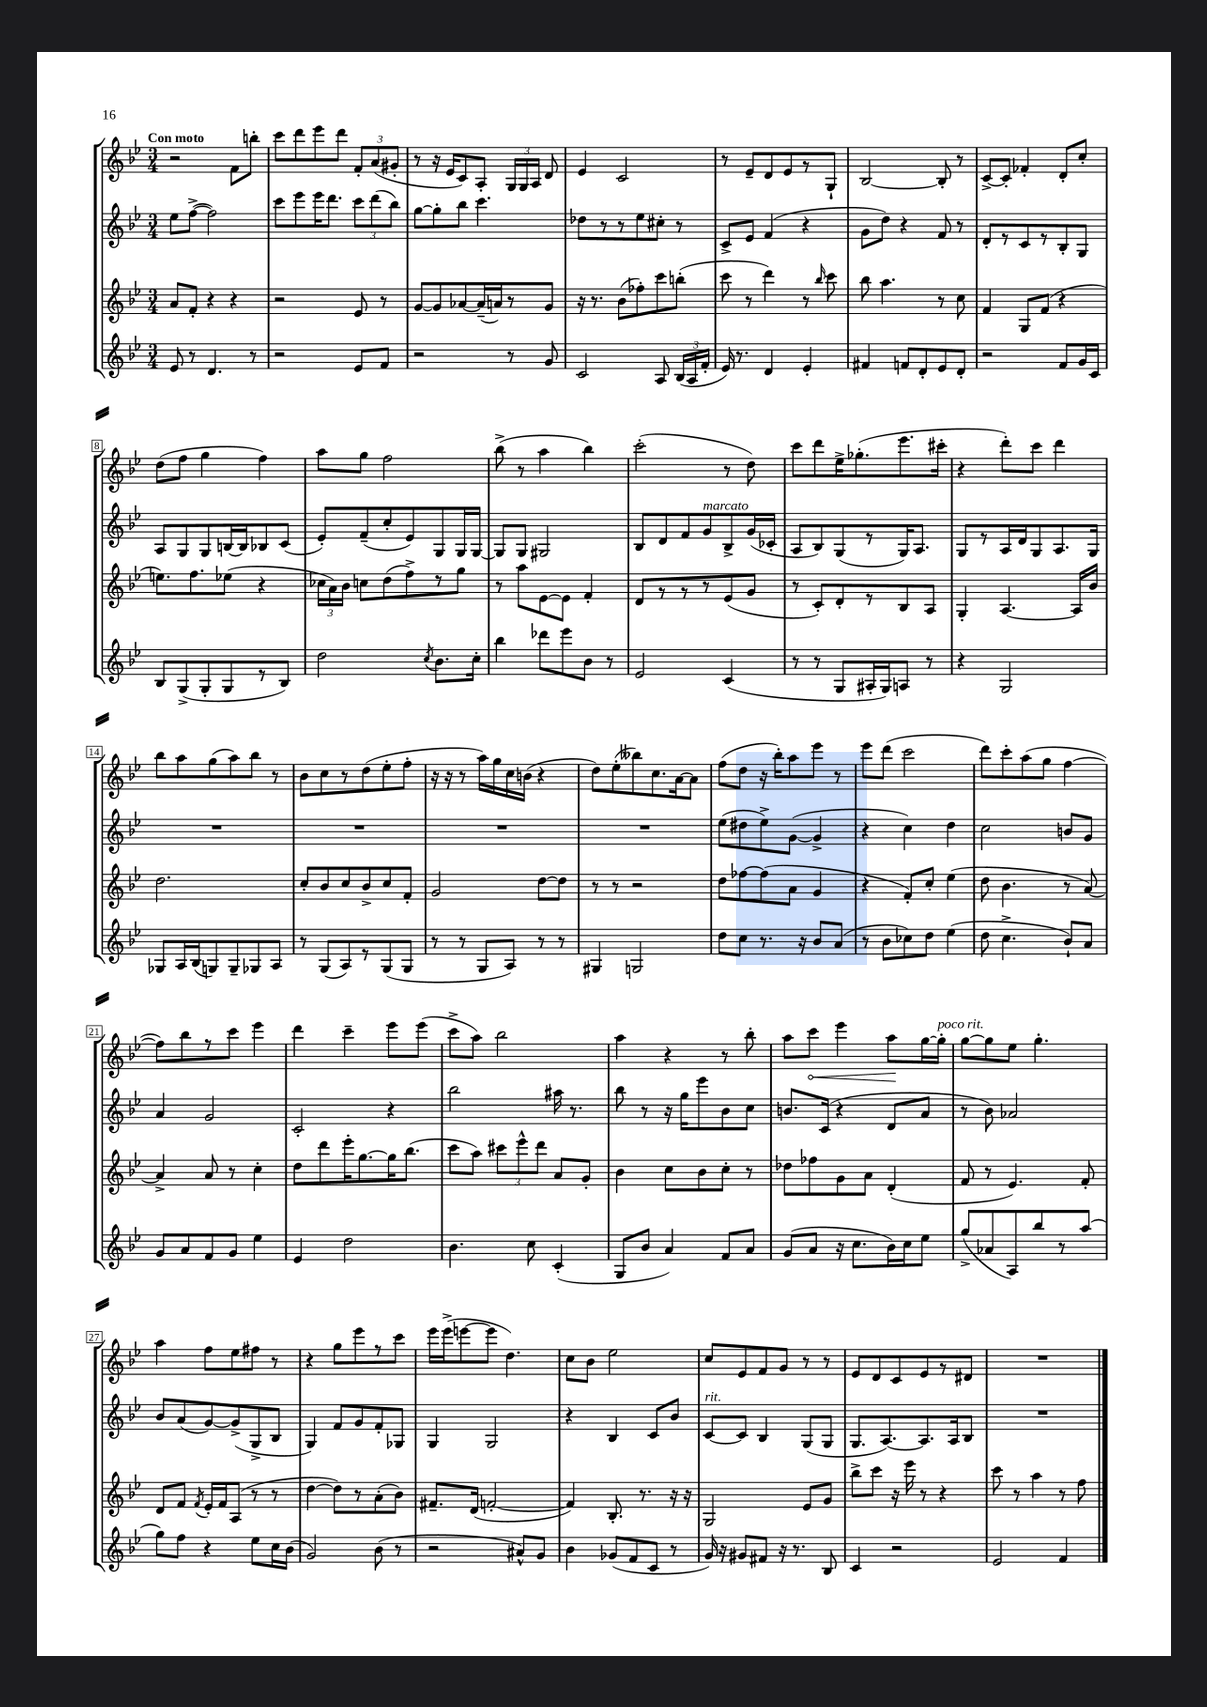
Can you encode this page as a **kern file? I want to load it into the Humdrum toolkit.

**kern	**kern	**kern	**kern	**dynam
*part4	*part3	*part2	*part1	*part1
*staff4	*staff3	*staff2	*staff1	*staff1
*clefG2	*clefG2	*clefG2	*clefG2	*
*k[b-e-]	*k[b-e-]	*k[b-e-]	*k[b-e-]	*
*M3/4	*M3/4	*M3/4	*M3/4	*
=1	=1	=1	=1	=1
!	!	!	!LO:TX:a:B:t=Con moto	!
8e-/	8a/L	8ee-\L	2r	.
8r	8f'/J	([8ff^\J	.	.
4.d/	4r	2ff\])	.	.
.	4r	.	8f\L	.
8r	.	.	8bbn'\J	.
=2	=2	=2	=2	=2
2r	2r	8ccc\L	8ccc\L	.
.	.	8eee-\	8ddd\	.
.	.	16eee-\K	8eee-\	.
.	.	8.ddd\J	.	.
.	.	.	8ddd\J	.
8e-/L	8e-/	12ccc\L	12f'/L	.
.	.	(12ddd\	(12a/	.
8f/J	8r	.	.	.
.	.	12bb-\J)	12g#X'/J	.
=3	=3	=3	=3	=3
2r	[8g/L	[8gg\L	8r	.
.	8g/]	8gg'\]	16r	.
.	.	.	16e-/KL	.
.	[8a-X/	8bb-\J	8c/)	.
.	(16a-~/L]	4.ccc\	8A'/J	.
.	16an/J)	.	.	.
8r	8r	.	24G/LL	.
.	.	.	24G/	.
.	.	.	24A/JJ	.
8g/	8g/J	.	8d/	.
=4	=4	=4	=4	=4
2c/	16r	8dd-X\L	4e-/	.
.	8.r	.	.	.
.	.	8r	.	.
.	(8b-\L	8r	2c/	.
.	8ff-X'\)	8ee-\	.	.
8A/	8ccc\	8cc#X'\J	.	.
(24B-/LL	(8bbn'\J	8r	.	.
24A/	.	.	.	.
24f'/JJ	.	.	.	.
=5	=5	=5	=5	=5
16e-/)	8ccc\	8c^/L	8r	.
8.r	.	.	.	.
.	8r	8e-/J	8e-~/L	.
4d/	4ddd\)	(4f/	8d/	.
.	.	.	8e-/	.
4e-'/	8r	4r	8r	.
.	16qqbb-/	.	.	.
.	8ccc\	.	8G`/J	.
=6	=6	=6	=6	=6
4f#X/	8bb-\	8g\L	[2B-/	.
.	4.aa\	8dd\J)	.	.
8fn/L	.	4r	.	.
8d'/	.	.	.	.
8e-/	8r	8f/	8B-'/]	.
8d'/J	8cc\	8r	8r	.
=7	=7	=7	=7	=7
2r	4f/	8d'/L	[8c^/L	.
.	.	8r	8c'/J]	.
.	8G/L	8c/	4f-X'/	.
.	(8f/J	8r	.	.
8f/L	4r	8B-'/	8d'/L	.
16g/L	.	8G/J	8cc'/J	.
16c/JJ	.	.	.	.
!!LO:LB:g=z
=8	=8	=8	=8	=8
8B-/L	8.een\L)	8A/L	(8dd\L	.
(8G^/	.	8G/	8ff\J	.
.	8.ff\	.	.	.
8G'/	.	8G/	4gg\	.
8G/	(8ee-X\J	[16Bn/L	.	.
.	.	16B/J]	.	.
8r	4r	8B-X/	4ff\)	.
8B-/J)	.	(8c/J	.	.
=9	=9	=9	=9	=9
2dd\	24cc-X\LL	8e-'/L)	8aa\L	.
.	24a\)	.	.	.
.	24b-\JJ	.	.	.
.	8ccn\L	(8f~/	8gg\J	.
.	(8dd\	8cc'/	2ff\	.
.	8ff^\)	8e-/)	.	.
8qcc/	.	.	.	.
8.b-\L	8r	8G/	.	.
.	8gg\J	16G/L	.	.
16cc'\Jk	.	[16G/JJ	.	.
=10	=10	=10	=10	=10
4bb-\	8r	8G/L]	(8bb-^\	.
.	8aa\L	8G/J	8r	.
8ddd-X\L	[8e-\	2G#X/	4aa\	.
8eee-\	8e-\J]	.	.	.
8b-\J	4f'/	.	4bb-\)	.
8r	.	.	.	.
=11	=11	=11	=11	=11
2e-/	8d/L	8B-/L	(2ccc'\	.
.	8r	8d/	.	.
.	8r	8f/	.	.
!	!	!LO:TX:a:i:t=marcato	!	!
.	8r	8g/	.	.
(4c/	(8e-/	8B-^/	8r	.
.	8g/J	(16g/L	8dd\)	.
.	.	16c-X'/JJ	.	.
=12	=12	=12	=12	=12
8r	8r	8A/L	8ccc\L	.
8r	8c'/L)	8B-/)	8ddd\	.
8G/L	8d'/	(8G/	16ee-^\K	.
.	.	.	(8.gg-X'\	.
16A#X'/L	8r	8r	.	.
16G/J)	.	.	.	.
8An/J	8B-/	16G/K)	8.eee-\	.
.	.	8.A/J	.	.
8r	8A/J	.	.	.
.	.	.	16ccc#X'\Jk	.
=13	=13	=13	=13	=13
4r	4G'/	8G/L	4r	.
.	.	8r	.	.
2G/	[4.A/	16A/L	8ddd'\L)	.
.	.	16d/J	.	.
.	.	8G/	8ccc\J	.
.	.	8.A/	4ddd\	.
.	16A/LL]	.	.	.
.	16b-/JJ	16G/Jk	.	.
!!LO:LB:g=z
=14	=14	=14	=14	=14
8G-X/L	2.dd\	2.r	8bb-\L	.
16A/L	.	.	8aa\	.
(16B-/J	.	.	.	.
8Gn/)	.	.	(8gg\	.
8G~/	.	.	8aa\)	.
8G-X/	.	.	8bb-\J	.
8A/J	.	.	8r	.
=15	=15	=15	=15	=15
8r	8cc'/L	2.r	8b-\L	.
(8G/L	8b-/	.	8cc\	.
8A/)	8cc/	.	8r	.
8r	8b-^/	.	(8dd\	.
(8G/	8cc/	.	8ee-'\	.
8G/J	8f'/J	.	8ff'\J	.
=16	=16	=16	=16	=16
8r	2g/	2.r	16r	.
.	.	.	16r	.
8r	.	.	8r	.
8G/L	.	.	16aa\LL)	.
.	.	.	16gg\	.
8A/J)	.	.	16cc\	.
.	.	.	(16bn\JJ	.
8r	[8dd\L	.	4r	.
8r	8dd\J]	.	.	.
=17	=17	=17	=17	=17
4G#X/	8r	2.r	8dd\L)	.
.	8r	.	(8ee-'\	.
2Gn/	2r	.	8bb--X\)	.
.	.	.	8.cc\	.
.	.	.	[16a\k	.
.	.	.	8a\J]	.
=18	=18	=18	=18	=18
8dd\L	8dd\L	(8ee-\L	(8ff\L	.
8cc\J	[8ff-X\	8dd#X\	8dd\J	.
8.r	(8ff-\]	8ee-^\)	16r	.
.	.	.	16bb-'\KL)	.
.	8a\J	([8g\J	8aa\	.
16r	.	.	.	.
8b-/L	4g/	4g^/]	8eee-\J	.
(8a/J	.	.	8r	.
=19	=19	=19	=19	=19
8r	4r	4r	8eee-\L	.
8b-\L	.	.	(8ddd\J	.
8cc-X\)	8f'/L)	4cc\)	2ccc\	.
8dd\J	8cc'/J	.	.	.
(4ee-\	(4ee-\	4dd\	.	.
=20	=20	=20	=20	=20
8dd\	8dd\	2cc\	8ddd\L)	.
4.cc^\	4.b-\	.	8ccc'\	.
.	.	.	(8aa\	.
.	.	.	8gg\J	.
8b-`/L)	8r	8bn/L	[4ff\	.
8a/J	[8a/)	8g/J	.	.
!!LO:LB:g=z
=21	=21	=21	=21	=21
8g/L	4a^/]	4a/	8ff\L])	.
8a/	.	.	8bb-\	.
8f/	8a/	2g/	8r	.
8g/J	8r	.	8ccc\J	.
4ee-\	4cc'\	.	4eee-\	.
=22	=22	=22	=22	=22
4e-/	8dd\L	2c'/	4ddd\	.
.	8ddd\	.	.	.
2dd\	16eee-'\K	.	4ccc~\	.
.	[8.gg\	.	.	.
.	16gg\K]	4r	8eee-\L	.
.	(8.bb-\J	.	.	.
.	.	.	(8eee-\J	.
=23	=23	=23	=23	=23
4.b-\	8ccc\L	2bb-\	8ccc^\L	.
.	8aa\J)	.	8aa\J)	.
.	12ccc#X\L	.	2bb-\	.
.	12eee-^^\	.	.	.
8cc\	.	.	.	.
.	12ddd\J	.	.	.
(4c'/	8a/L	16aa#X\	.	.
.	.	8.r	.	.
.	8g'/J	.	.	.
=24	=24	=24	=24	=24
8G/L	4b-\	8bb-\	4aa\	.
8b-/J	.	8r	.	.
4a/)	8cc\L	16r	4r	.
.	.	16gg\KL	.	.
.	8b-\	8eee-\	.	.
8f/L	8cc'\J	8b-\	8r	.
8a/J	8r	8cc\J	8bb-'\	.
=25	=25	=25	=25	=25
(8g/L	8dd-X\L	8.bn/L	8aa\L	.
!	!	!	!	!LO:HP:b
8a/J	8ff-X\	.	8ccc\J	<
.	.	(16c/Jk	.	.
16r	8g\	4r	4eee-\	.
8.cc\L	.	.	.	.
.	8a\J	.	.	.
16b-\L)	(4d'/	8d/L	8aa\L	.
16cc\J	.	.	.	.
8ee-\J	.	8a/J	[16gg\L	[
!	!	!	!LO:TX:a:i:t=poco rit.	!
.	.	.	16gg'\JJ]	.
=26	=26	=26	=26	=26
(8gg^/L	8f/	8r	[8gg\L	.
8a-X/	8r	8b-\)	8gg\]	.
8A/)	4.e-/)	2a-X/	8ee-\J	.
8bb-/	.	.	4.gg'\	.
8r	.	.	.	.
(8aa/J	8f'/	.	.	.
!!LO:LB:g=z
=27	=27	=27	=27	=27
8gg\L)	8d/L	8b-/L	4aa\	.
8ff\J	8f/J	(8a/	.	.
.	8qf/	.	.	.
4r	16e-'/LL	[8g/)	8ff\L	.
.	16f/J	.	.	.
.	(8A/J	(8g^/]	8ee-\	.
8ee-\L	8r	8G^/	8ff#X\J	.
16cc\L	8r	8B-/J	8r	.
(16b-\JJ	.	.	.	.
=28	=28	=28	=28	=28
2g/)	[4dd\	4G/)	4r	.
.	8dd\L])	8f/L	8gg\L	.
.	8r	8g/	8eee-\	.
(8b-\	(8a'\	8f'/	8r	.
8r	8b-\J)	8G-X/J	8ccc\J	.
=29	=29	=29	=29	=29
2r	8.f#X~/L	4G/	16eee-\LL	.
.	.	.	(16eee-^\J	.
.	.	.	[8eeen\	.
.	(16d/Jk	.	.	.
.	[2fn'/	2G/	8eee\J]	.
.	.	.	4.dd\)	.
8a#X^^/L)	.	.	.	.
8g/J	.	.	.	.
=30	=30	=30	=30	=30
4b-\	4f/])	4r	8cc\L	.
.	.	.	8b-\J	.
(8g-X/L	8.B-'/	4B-/	2ee-\	.
8f/	.	.	.	.
.	8.r	.	.	.
8c/J	.	8c/L	.	.
8r	16r	8b-/J	.	.
.	16r	.	.	.
=31	=31	=31	=31	=31
!	!	!LO:TX:a:i:t=rit.	!	!
16g/)	2G/	[8c/L	8cc/L	.
16r	.	.	.	.
8g#X/L	.	8c/J]	8e-/	.
8f#X/J	.	4B-/	8f/	.
16r	.	.	8g/J	.
8.r	.	.	.	.
.	8e-/L	(8G/L	8r	.
8B-/	8g/J	8G/J	8r	.
=32	=32	=32	=32	=32
4c/	8bb-^\L	8.G/L	8e-/L	.
.	8ccc\J	.	8d/	.
.	.	[8.A/)	.	.
2r	16r	.	8c/	.
.	16eee-\	.	.	.
.	8r	8.A/]	8e-/	.
.	4r	.	8r	.
.	.	16A/k	.	.
.	.	8B-/J	8d#X/J	.
=33	=33	=33	=33	=33
2e-/	8ccc\	2.r	2.r	.
.	8r	.	.	.
.	4aa\	.	.	.
4f/	8r	.	.	.
.	8ff\	.	.	.
==	==	==	==	==
*-	*-	*-	*-	*-
